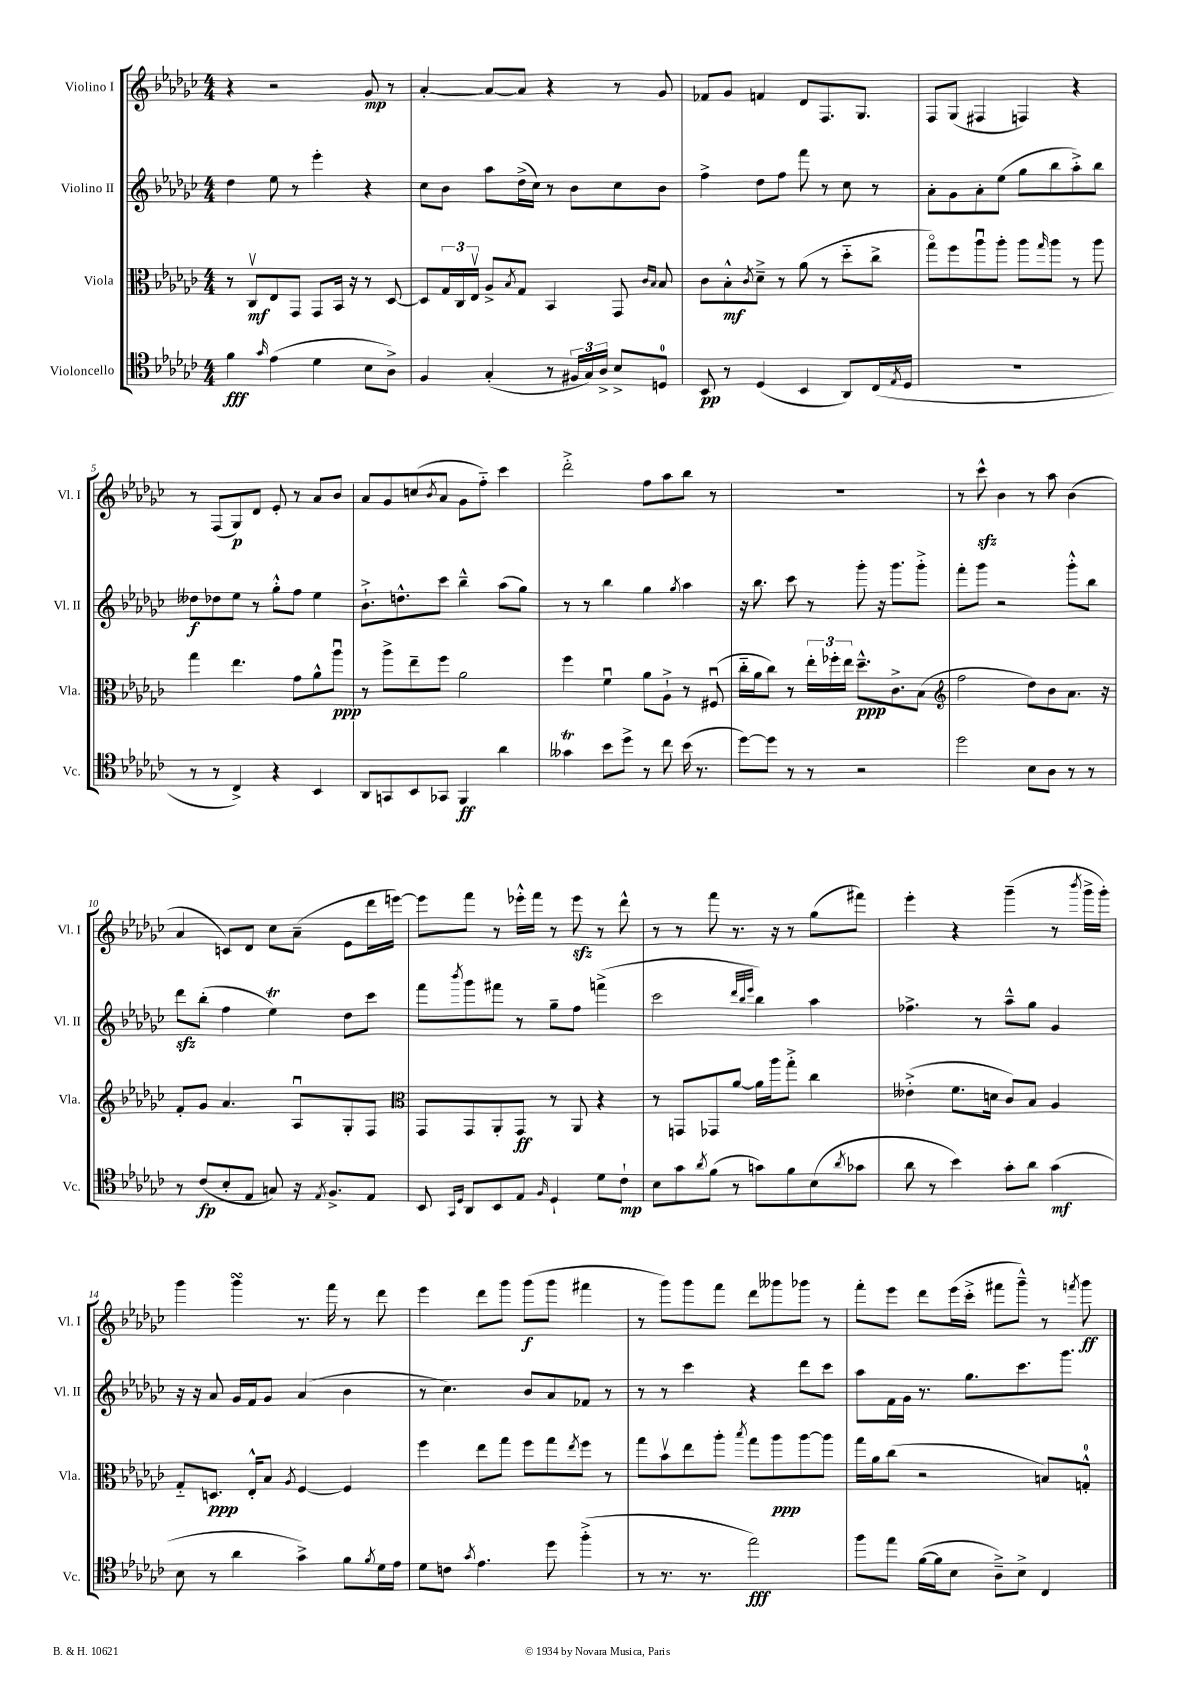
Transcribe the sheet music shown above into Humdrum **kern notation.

**kern	**dynam	**kern	**dynam	**kern	**dynam	**kern	**dynam
*part4	*part4	*part3	*part3	*part2	*part2	*part1	*part1
*staff4	*staff4	*staff3	*staff3	*staff2	*staff2	*staff1	*staff1
*I"Violoncello	*	*I"Viola	*	*I"Violino II	*	*I"Violino I	*
*I'Vc.	*	*I'Vla.	*	*I'Vl. II	*	*I'Vl. I	*
*clefC4	*	*clefC3	*	*clefG2	*	*clefG2	*
*k[b-e-a-d-g-c-]	*	*k[b-e-a-d-g-c-]	*	*k[b-e-a-d-g-c-]	*	*k[b-e-a-d-g-c-]	*
*M4/4	*	*M4/4	*	*M4/4	*	*M4/4	*
=1	=1	=1	=1	=1	=1	=1	=1
4f\	fff	8r	.	4dd-\	.	4r	.
.	.	8C-v/L	mf	.	.	.	.
16qqg-/	.	.	.	.	.	.	.
(4e-\	.	8E-/	.	8ee-\	.	2r	.
.	.	8GG-/J	.	8r	.	.	.
4d-\	.	8GG-/L	.	4eee-'\	.	.	.
.	.	16BB-/Jk	.	.	.	.	.
.	.	16r	.	.	.	.	.
8B-\L	.	8r	.	4r	.	8g-/	mp
8A-^\J)	.	[8D-/	.	.	.	8r	.
=2	=2	=2	=2	=2	=2	=2	=2
4F/	.	8D-/L]	.	8cc-\L	.	[4a-'/	.
.	.	24G-/L	.	8b-\J	.	.	.
.	.	24C-/	.	.	.	.	.
.	.	24E-v/JJ	.	.	.	.	.
(4G-'/	.	8A-^/L	.	8aa-\L	.	8a-/L_	.
.	.	8qB-/	.	.	.	.	.
.	.	8G-/J	.	(16dd-^\L	.	8a-/J]	.
.	.	.	.	16cc-\JJ)	.	.	.
8r	.	4BB-/	.	8r	.	4r	.
24F#X/LL	.	.	.	8b-\L	.	.	.
24G-/)	.	.	.	.	.	.	.
24A-^/JJ	.	.	.	.	.	.	.
8B-^/L	.	8GG-/	.	8cc-\	.	8r	.
.	.	16qqc-/LL	.	.	.	.	.
.	.	16qqB-/JJ	.	.	.	.	.
8Dn/J	.	8B-/	.	8b-\J	.	8g-/	.
=3	=3	=3	=3	=3	=3	=3	=3
8BB-/	pp	8c-\L	.	4ff^\	.	8f-X/L	.
8r	.	8B-'^^\	mf	.	.	8g-/J	.
.	.	8qc-/	.	.	.	.	.
(4D-/	.	8d-~^\J	.	8dd-\L	.	4fn/	.
.	.	8r	.	8ff\J	.	.	.
4BB-/	.	(8a-\	.	8fff\	.	8d-/L	.
.	.	8r	.	8r	.	8.F/	.
8AA-/L)	.	8dd-\L	.	8cc-\	.	.	.
.	.	.	.	.	.	8.G-/J	.
(16C-/L	.	8cc-^\J	.	8r	.	.	.
8qE-/	.	.	.	.	.	.	.
16D-/JJ	.	.	.	.	.	.	.
=4	=4	=4	=4	=4	=4	=4	=4
1r	.	8gg-\L)	.	8a-'\L	.	8F/L	.
.	.	8ff\	.	8g-\	.	(8G-/J	.
.	.	8aa-u\	.	8a-'\	.	4F#X/	.
.	.	8aa-'\J	.	(8ee-\J	.	.	.
.	.	8aa-\L	.	8gg-\L	.	4Fn/)	.
.	.	16qqgg-/	.	.	.	.	.
.	.	8aa-\J	.	8bb-\	.	.	.
.	.	8r	.	8aa-'^\)	.	4r	.
.	.	8aa-\	.	8bb-\J	.	.	.
!!LO:LB:g=z
=5	=5	=5	=5	=5	=5	=5	=5
8r	.	4gg-\	.	8dd--X\L	f	8r	.
8r	.	.	.	8dd-X\	.	(8F/L	.
4C-^/)	.	4.ee-\	.	8ee-\J	.	8G-/)	p
.	.	.	.	8r	.	8d-/J	.
4r	.	.	.	8gg-'^^\L	.	8e-'/	.
.	.	8g-\L	.	8ff\J	.	8r	.
4BB-/	.	8a-^^\	.	4ee-\	.	8a-/L	.
.	.	8aa-u\J	ppp	.	.	8b-/J	.
=6	=6	=6	=6	=6	=6	=6	=6
8AA-/L	.	8r	.	8.b-`^\L	.	8a-/L	.
8GGn/	.	8aa-^\L	.	.	.	8g-/	.
.	.	.	.	8.ddn^^\	.	.	.
8BB-/	.	8ee-~\	.	.	.	(8ccn/	.
.	.	.	.	.	.	8qb-/	.
8GG-X/J	.	8ff\J	.	8ccc-\J	.	8a-/J	.
4FF/	ff	2a-\	.	4bb-~^^\	.	8g-\L	.
.	.	.	.	.	.	8ff\J)	.
4a-\	.	.	.	(8aa-\L	.	4ccc-\	.
.	.	.	.	8gg-\J)	.	.	.
=7	=7	=7	=7	=7	=7	=7	=7
4g--XT\	.	4ff\	.	8r	.	2ddd-'^\	.
.	.	.	.	8r	.	.	.
8b-\L	.	4fu\	.	4bb-\	.	.	.
8dd-^\J	.	.	.	.	.	.	.
8r	.	8a-\L	.	4gg-\	.	8ff\L	.
8cc-\	.	8A-`^\J	.	.	.	8aa-\	.
.	.	.	.	8qgg-/	.	.	.
(16b-\	.	8r	.	4aa-\	.	8bb-\J	.
8.r	.	.	.	.	.	.	.
.	.	(8F#Xu/	.	.	.	8r	.
=8	=8	=8	=8	=8	=8	=8	=8
[8dd-\L)	.	16cc-\LL	.	16r	.	1r	.
.	.	16a-\J	.	8.bb-\	.	.	.
8dd-\J]	.	8cc-\J)	.	.	.	.	.
8r	.	8r	.	8ccc-\	.	.	.
8r	.	24ee-'\LL	.	8r	.	.	.
.	.	24ff-X'\	.	.	.	.	.
.	.	24ee-\JJ	.	.	.	.	.
2r	.	8.dd-~^^\L	ppp	8ggg-'\	.	.	.
.	.	.	.	16r	.	.	.
.	.	8.c-^\	.	8.ggg-\L	.	.	.
.	.	(8B-\J	.	8ggg-'^\J	.	.	.
=9	=9	=9	=9	=9	=9	=9	=9
*	*	*clefG2	*	*	*	*	*
2dd-\	.	2ff\	.	8fff'\L	.	8r	.
.	.	.	.	8ggg-\J	.	8ccc-zz^^\	.
.	.	.	.	2r	.	4b-\	.
8B-\L	.	8dd-\L)	.	.	.	8r	.
8A-\J	.	8b-\	.	.	.	8aa-\	.
8r	.	8.a-\J	.	8ggg-'^^\L	.	(4b-\	.
8r	.	.	.	8bb-\J	.	.	.
.	.	16r	.	.	.	.	.
!!LO:LB:g=z
=10	=10	=10	=10	=10	=10	=10	=10
8r	.	8f'/L	.	8ddd-zz\L	.	4a-/	.
(8c-/L	fp	8g-/J	.	(8bb-'\J	.	.	.
8B-'/	.	4.a-/	.	4ff\	.	8cn/L)	.
8E-/J	.	.	.	.	.	8d-/J	.
8Gn/)	.	.	.	4ee-T\)	.	8cc-\L	.
16r	.	8A-u/L	.	.	.	(8a-~\J	.
8qE-/	.	.	.	.	.	.	.
8.F^/L	.	.	.	.	.	.	.
.	.	8G-'/	.	8dd-\L	.	8e-\L	.
8E-/J	.	8F/J	.	8ccc-\J	.	16ddd-\L	.
.	.	.	.	.	.	[16eeen\JJ)	.
=11	=11	=11	=11	=11	=11	=11	=11
*	*	*clefC3	*	*	*	*	*
8BB-/	.	8GG-/L	.	8fff\L	.	8eee\L]	.
16qqGG-/LL	.	.	.	.	.	.	.
16qqD-/JJ	.	.	.	8qbbb-/	.	.	.
8AA-/L	.	8GG-/	.	8ggg-\	.	8fff\J	.
8BB-/	.	8AA-'/	.	8fff#X\J	.	8r	.
8E-/J	.	8GG-/J	ff	8r	.	16eee-X'^^\LL	.
.	.	.	.	.	.	16fff\JJ	.
16qqF/	.	.	.	.	.	.	.
4D-`/	.	8r	.	8gg-~\L	.	8r	.
.	.	8AA-/	.	8ff\J	.	8eee-zz\	.
8d-\L	.	4r	.	(4fffn^\	.	8r	.
8c-`\J	mp	.	.	.	.	8ddd-^^\	.
=12	=12	=12	=12	=12	=12	=12	=12
8B-\L	.	8r	.	2ccc-\	.	8r	.
8g-\	.	8GGn/L	.	.	.	8r	.
8qa-/	.	.	.	.	.	.	.
(8f\J	.	8GG-X/	.	.	.	8fff\	.
8r	.	[8a-/J	.	.	.	8.r	.
.	.	.	.	32qqddd-/LLL	.	.	.
.	.	.	.	32qqbb-/	.	.	.
.	.	.	.	32qqeee-/JJJ	.	.	.
8gn\L)	.	16a-\LL]	.	4bb-\)	.	.	.
.	.	16aa-\J	.	.	.	16r	.
8f\	.	8gg-'^\J	.	.	.	8r	.
(8B-\	.	4cc-\	.	4aa-\	.	(8gg-\L	.
8qa-/	.	.	.	.	.	.	.
8g-X\J	.	.	.	.	.	8fff#X\J)	.
=13	=13	=13	=13	=13	=13	=13	=13
8a-\	.	(4e--X'^\	.	4.ff-X^\	.	4eee-'\	.
8r	.	.	.	.	.	.	.
4b-\)	.	8.f\L	.	.	.	4r	.
.	.	.	.	8r	.	.	.
.	.	16dn\Jk	.	.	.	.	.
8g-'\L	.	8c-/L)	.	8aa-~^^\L	.	(4ggg-~\	.
8a-\J	.	8B-/J	.	8gg-\J	.	.	.
(4g-\	mf	4A-/	.	4g-/	.	8r	.
.	.	.	.	.	.	8qbbb-/	.
.	.	.	.	.	.	16ggg-^\LL	.
.	.	.	.	.	.	16ggg-'\JJ)	.
!!LO:LB:g=z
=14	=14	=14	=14	=14	=14	=14	=14
8B-\	.	8G-/L	.	16r	.	4ggg-\	.
.	.	.	.	16r	.	.	.
8r	.	8.Dn/J	ppp	8a-/	.	.	.
4a-\	.	.	.	16g-/LL	.	4ggg-sSSs\	.
.	.	16E-'^^/KL	.	16f/J	.	.	.
.	.	8B-/J	.	8g-/J	.	.	.
.	.	8qA-/	.	.	.	.	.
4g-^\)	.	[4F/	.	(4a-/	.	8.r	.
.	.	.	.	.	.	16fff\	.
8f\L	.	4F/]	.	4b-\	.	8r	.
8qf/	.	.	.	.	.	.	.
16d-\L	.	.	.	.	.	8ddd-\	.
16e-\JJ	.	.	.	.	.	.	.
=15	=15	=15	=15	=15	=15	=15	=15
8d-\L	.	4ff\	.	8r	.	4eee-\	.
8cn\J	.	.	.	4.cc-\)	.	.	.
8qg-/	.	.	.	.	.	.	.
4.e-\	.	8ee-\L	.	.	.	8ddd-\L	.
.	.	8gg-\J	.	.	.	8ggg-\J	.
.	.	8ff\L	.	8b-/L	.	(8ggg-\L	f
8dd-\	.	8gg-\	.	8a-/	.	8ggg-\J	.
.	.	8qee-/	.	.	.	.	.
(4ff'^\	.	8ff\J	.	8f-X/J	.	4fff#X\	.
.	.	8r	.	8r	.	.	.
=16	=16	=16	=16	=16	=16	=16	=16
8r	.	8gg-\L	.	8r	.	8r	.
8.r	.	8b-v\	.	8r	.	8ggg-\L)	.
.	.	8ee-\	.	4ccc-\	.	8ggg-\	.
8.r	.	.	.	.	.	.	.
.	.	8aa-'\J	.	.	.	8fff\J	.
.	.	8qbb-/	.	.	.	.	.
2ee-\)	fff	8gg-\L	.	4r	.	8ddd-\L	.
.	.	8aa-\	ppp	.	.	8ggg--X\	.
.	.	[8aa-\	.	8ddd-\L	.	8ggg-X\J	.
.	.	8aa-\J]	.	8ccc-\J	.	8r	.
=17	=17	=17	=17	=17	=17	=17	=17
8ff\L	.	16gg-\LL	.	8aa-\L	.	8fff'\L	.
.	.	16a-\J	.	.	.	.	.
8ee-\J	.	(8cc-\J	.	16f\L	.	8eee-\J	.
.	.	.	.	16g-\JJ	.	.	.
([16f\LL	.	2r	.	8.r	.	8ddd-\L	.
16f\J]	.	.	.	.	.	.	.
8B-\J	.	.	.	.	.	(16eee-\L	.
.	.	.	.	8.gg-\L	.	16ccc-'^\JJ	.
8A-~^\L)	.	.	.	.	.	8fff#X\L	.
8B-^\J	.	.	.	8.ccc-\	.	8ggg-~^^\J)	.
4C-/	.	8Bn/L)	.	.	.	8r	.
.	.	.	.	8.ggg-\J	.	.	.
.	.	.	.	.	.	8qfffn/	.
.	.	8Gn'^^/J	.	.	.	8ggg-\	ff
==	==	==	==	==	==	==	==
*-	*-	*-	*-	*-	*-	*-	*-
